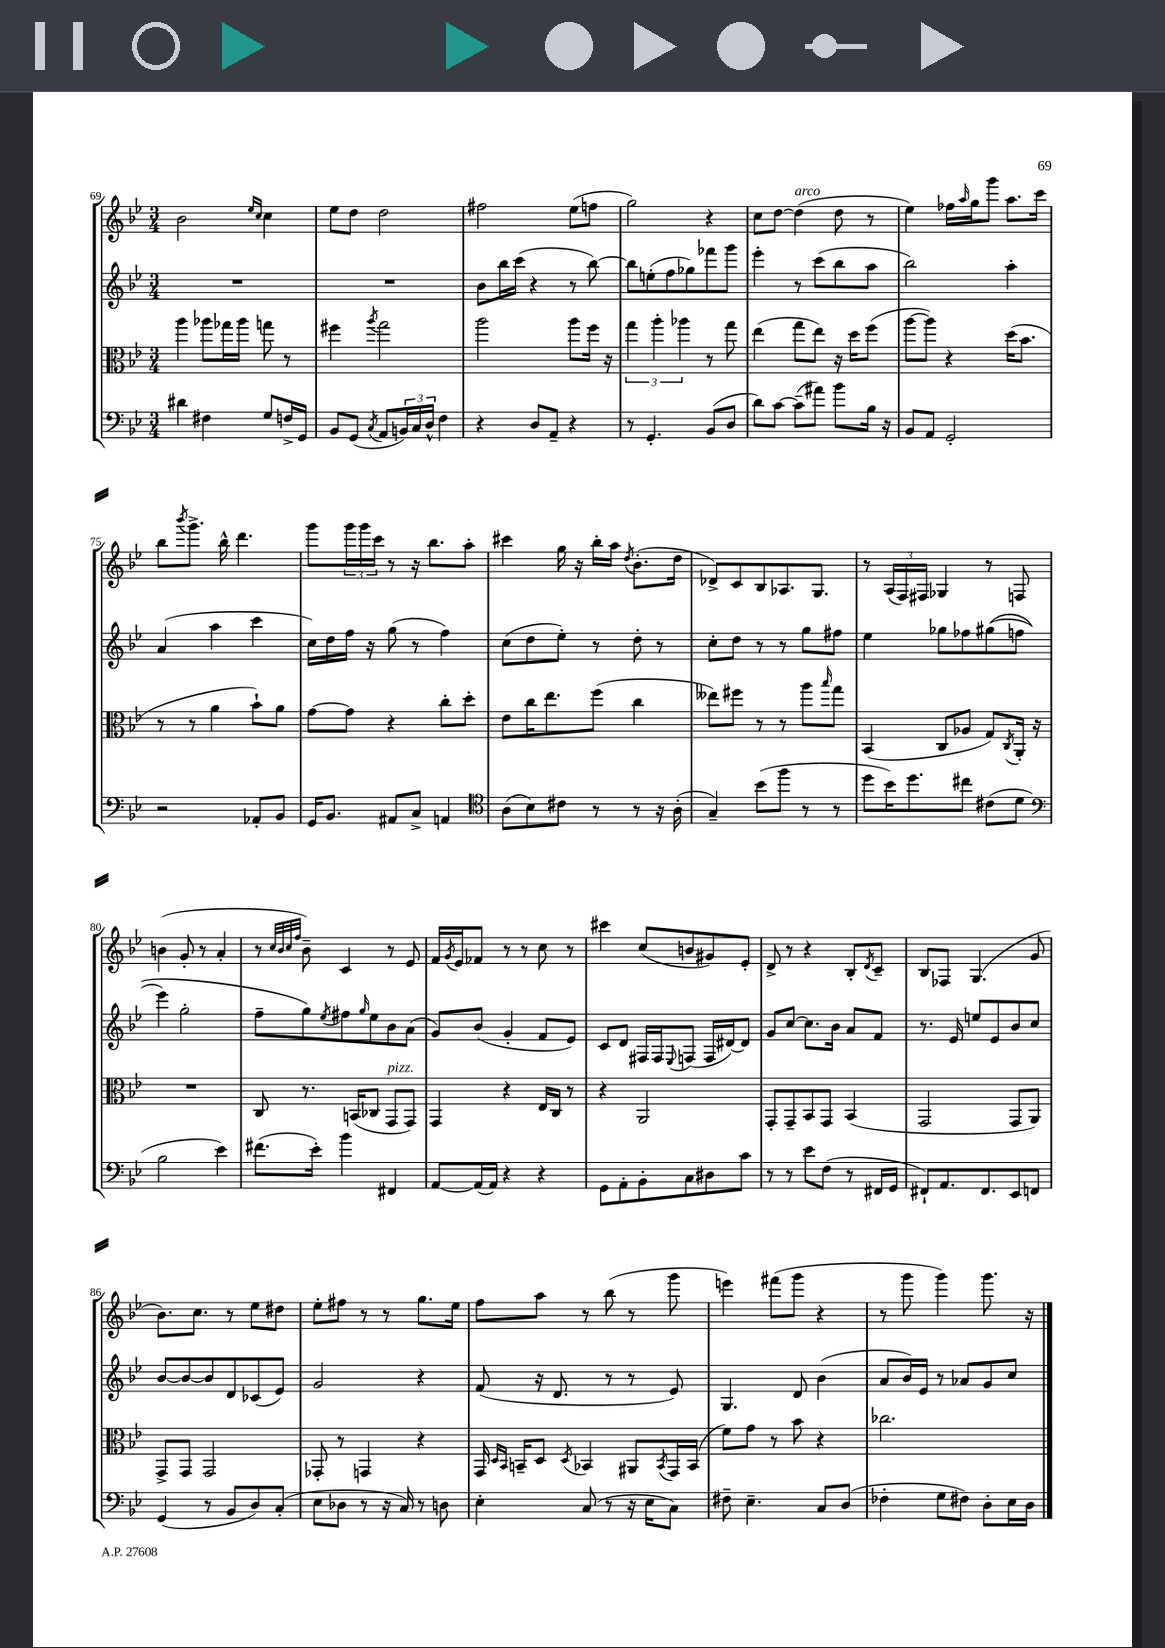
<<
\new StaffGroup <<
\new Staff = "s0" {
    \clef treble \key bes \major \numericTimeSignature \time 3/4
    bes'2 \grace { ees''16 c''16 } c''4 |
    ees''8 d''8 d''2 |
    fis''2 ees''8( f''8 |
    g''2) r4 |
    c''8 d''8~ d''4^\markup { \italic "arco" }( d''8 r8 |
    ees''4) fes''16 \grace { a''16 } g''16 g'''8 a''8. c'''16 |
    bes''8 \acciaccatura { bes'''8 } g'''8.-> bes''16-^ d'''4. |
    g'''8 \tuplet 3/2 { g'''16 g'''16 c'''16 } r8 r16 bes''8. a''8-. |
    cis'''4 g''16 r16 bes''16-. a''16 \acciaccatura { d''8 } bes'8.-.( d''16 |
    des'8->) c'8 bes8 aes8. g8. |
    r8 \tuplet 3/2 { a16( f16) fis16 } ges4 r8 f8 |
    b'4( g'8-. r8 a'4-. |
    r8 \grace { c''32 bes'32 c''32 f''32 } bes'8--) c'4 r8 ees'8 |
    f'16 \acciaccatura { g'8 } ees'16 fes'8 r8 r8 c''8 r8 |
    cis'''4 c''8( b'8 gis'8) ees'8-. |
    d'8-> r8 r4 bes8-. \acciaccatura { d'8 } c'8-- |
    bes8 fes8 g4.( g'8 |
    bes'8.) c''8. r8 ees''8 dis''8 |
    ees''8-. fis''8 r8 r8 g''8. ees''16 |
    f''8 a''8 r8 bes''8( r8 g'''8 |
    e'''4) fis'''8( g'''8 r4 |
    r8 g'''8 g'''4) g'''8. r16 \bar "|." |
}
\new Staff = "s1" {
    \clef treble \key bes \major \numericTimeSignature \time 3/4
    R2. |
    R2. |
    bes'8 bes''16 c'''16( r4 r8 bes''8~) |
    bes''8 e''8-.( f''8 ges''8) fes'''8 g'''8 |
    ees'''4-. r8 c'''8( bes''8 a''8 |
    bes''2) a''4-. |
    a'4( a''4 c'''4 |
    c''16) d''16 f''16 r16 g''8( r8 f''4) |
    c''8( d''8 ees''8-.) r8 d''8-. r8 |
    c''8-. d''8 r8 r8 g''8 fis''8 |
    ees''4 ges''8 fes''8 gis''8(\( f''8 |
    ees'''4) g''2-. |
    f''8-- g''8\) \acciaccatura { ees''8 } fis''8 \grace { g''16 } ees''8 bes'8 a'8( |
    g'8) bes'8( g'4-. f'8 ees'8) |
    c'8 d'8 fis16 fis16 \appoggiatura { ees8 } f8( f16 dis'16~) dis'8 |
    g'8 c''8~ c''8. bes'16 a'8 f'8 |
    r8. ees'16 e''8 ees'8 bes'8 c''8 |
    bes'8~ bes'8~ bes'8 d'8 ces'8( ees'8) |
    g'2 r4 |
    f'8( r16 d'8. r8 r8 ees'8) |
    g4. d'8 bes'4( |
    a'8 bes'16) ees'16 r8 aes'8 g'8 c''8 \bar "|." |
}
\new Staff = "s2" {
    \clef alto \key bes \major \numericTimeSignature \time 3/4
    a''4 aes''8 ges''16 aes''16 g''8 r8 |
    fis''4 \acciaccatura { a''8 } g''2 |
    a''2 a''8 f''16 r16 |
    \tuplet 3/2 { g''4 a''4-. aes''4 } r8 g''8 |
    ees''4( g''8 ees''8) r16 d''16 f''8( |
    a''8~ a''8) r4 d''16( bes'8. |
    r8 r8 a'4 bes'8-!) a'8 |
    g'8~ g'8 r4 c''8-. d''8-. |
    ees'8 c''16 ees''8. f''8( c''4 |
    eeses''8) fis''8 r8 r8 a''8 \grace { bes''16 } g''8 |
    bes,4( c8 aes8 g8) \acciaccatura { c8 } a,16-. r16 |
    R2. |
    c8 r8. b,16( ces8 g,8^\markup { \italic "pizz." } g,8) |
    g,4 r4 ees16 c16 r8 |
    r4 a,2 |
    g,8-. g,8-- bes,8 g,8 bes,4( |
    g,2 g,8 a,8) |
    g,8-> g,8 g,2 |
    ges,8-. r8 g,4 r4 |
    g,16 \grace { d16 bes,16 } b,16-- d8 \acciaccatura { d8 } bes,4 ais,8 \acciaccatura { bes,8 } g,16 bes,16( |
    f'8) g'8 r8 bes'8 r4 |
    ces''2. \bar "|." |
}
\new Staff = "s3" {
    \clef bass \key bes \major \numericTimeSignature \time 3/4
    dis'4 fis4 g8 f16-> g,16 |
    bes,8 g,8( \acciaccatura { c8 } a,8 \tuplet 3/2 { b,16) c16 d16-^ } f4 |
    r4 d8 a,8-- r4 |
    r8 g,4.-. bes,8( d8 |
    d'8) c'8~ c'8--( ais'8) bes'8 bes16 r16 |
    bes,8 a,8 g,2-. |
    r2 aes,8-. bes,8 |
    g,16 bes,8. ais,8 c8-> a,4 |
    \clef tenor a8( bes8) cis'8 r8 r8 r16 a16-.( |
    g4--) bes'8( f''8 r8 r8 |
    d''8 bes'16) d''8. cis''8 cis'8( d'8 |
    \clef bass bes2 ees'4) |
    fis'8.( ees'16-.) bes'4 fis,4 |
    a,8~ a,16( a,16) r4 r4 |
    g,8 a,8-. bes,8-. c8 dis8 c'8 |
    r8 r8 ees'8 f8( r8 fis,16 g,16 |
    fis,8-!) a,8. fis,8. ees,8 f,8 |
    g,4( r8 bes,8 d8) c8-.( |
    ees8 des8 r8 r16 c16) r8 d8 |
    ees4-. c8( r8 r16 ees16 c8) |
    fis8-- ees4.-- c8 d8( |
    fes4-. g8 fis8) d8-. ees16 d16 \bar "|." |
}
>>
>>
\layout { \context { \Score currentBarNumber = #69 } }
